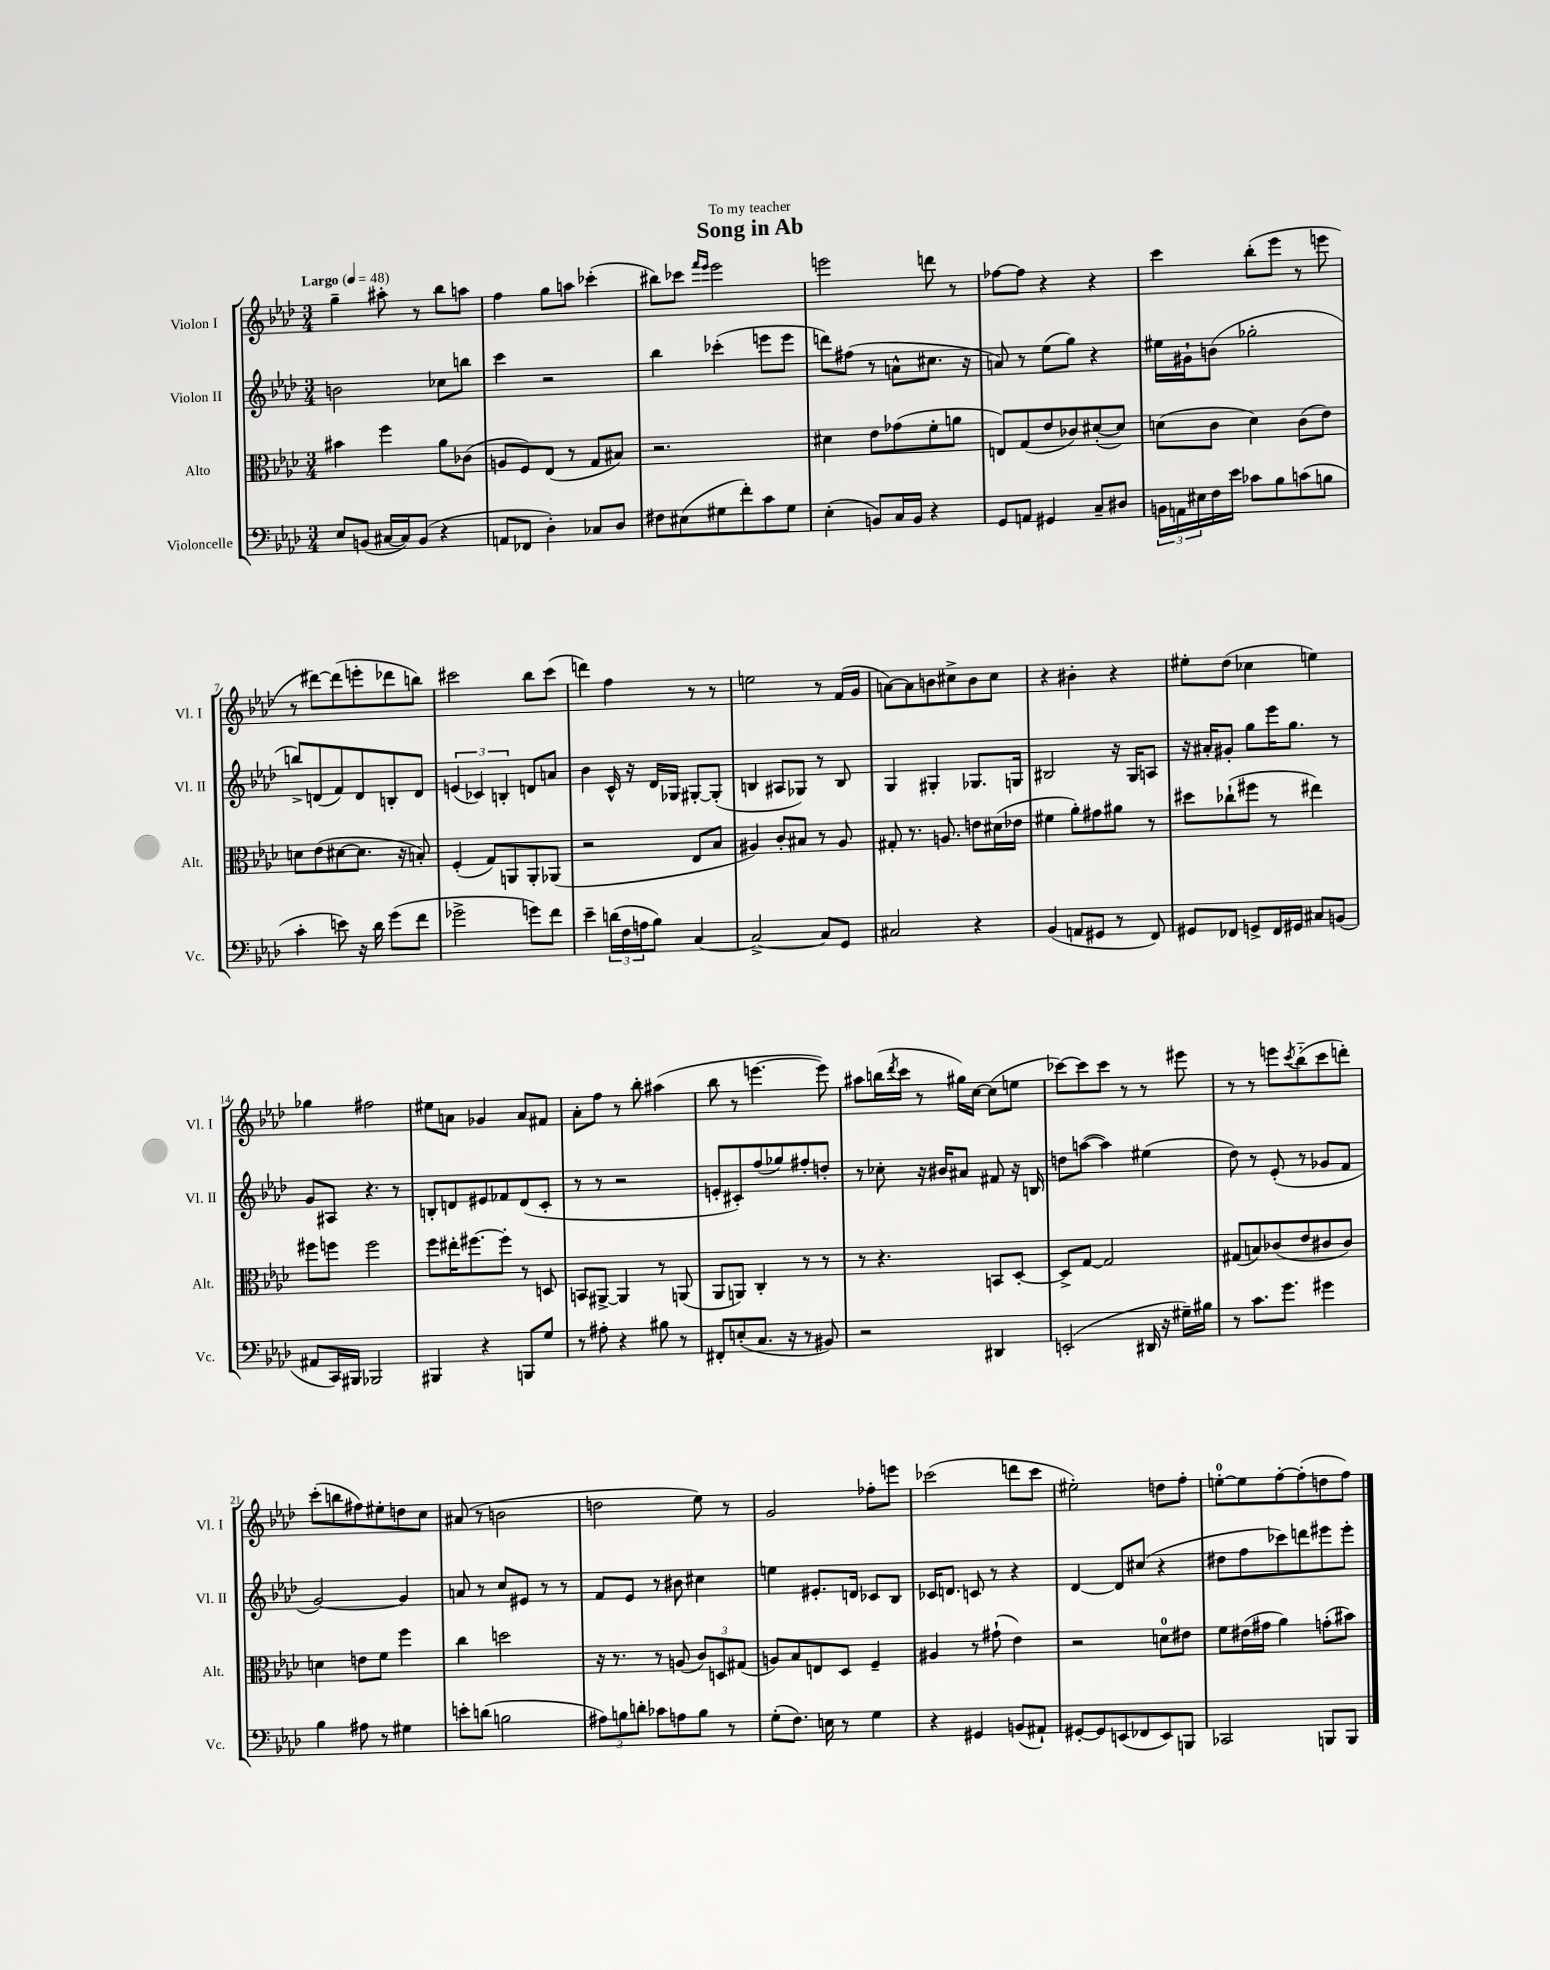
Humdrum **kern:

**kern	**kern	**kern	**kern
*part4	*part3	*part2	*part1
*staff4	*staff3	*staff2	*staff1
*I"Violoncelle	*I"Alto	*I"Violon II	*I"Violon I
*I'Vc.	*I'Alt.	*I'Vl. II	*I'Vl. I
*clefF4	*clefC3	*clefG2	*clefG2
*k[b-e-a-d-]	*k[b-e-a-d-]	*k[b-e-a-d-]	*k[b-e-a-d-]
*M3/4	*M3/4	*M3/4	*M3/4
*MM48	*MM48	*MM48	*MM48
=1	=1	=1	=1
!	!	!	!LO:TX:a:B:t=Largo
8E-/L	4b#X\	2bn\	4gg~\
(8BBn/J	.	.	.
[16C#X/LL	4ff\	.	8aa#X'\
16C#/J])	.	.	.
(8BB/J	.	.	8r
4r	8a-\L	8cc-X\L	8bb-\L
.	(8c-X\J	8bbn\J	8aan\J
=2	=2	=2	=2
8AAn/L	8An/L	4ccc\	4ff\
8FF-X/J	8F/)	.	.
4D-'\)	(8E-/J	2r	8gg\L
.	8r	.	8aan\J
8C-X/L	8G/L	.	(4ccc-X'\
8D-/J	8B#X/J)	.	.
=3	=3	=3	=3
8F#X\L	2.r	4bb-\	8bb#X\L)
(8E#X\	.	.	8ccc-X\J
.	.	.	16qqfff/LL
.	.	.	16qqeee-/JJ
8G#X\	.	(4ccc-X'\	2eee-\
8f'\)	.	.	.
8c\	.	8eeen\L	.
8G#\J	.	8eee\J	.
=4	=4	=4	=4
(4E-'\	4d#X\	8dddn\L)	2eeen\
.	.	(8ff#X\J	.
8BBn/L)	8e-\L	8r	.
16C/L	(8g-X\	8an^^\L	.
16BB/JJ	.	.	.
4r	8f'\	8.cc#X\J	8dddn\
.	8an\J	.	8r
.	.	16r	.
=5	=5	=5	=5
8GG/L	8En/L)	8an/)	[8ff-X\L
8AAn/J	(8G/	8r	8ff-\J]
4GG#X/	8e-/	(8ee-\L	4r
.	8c-X/)	8gg\J)	.
8C~/L	([8d#X'/	4r	4r
8D#X/J	8d#/J])	.	.
=6	=6	=6	=6
24BBn\LL	(8dn\L	16ee#X\LL	4ccc\
24AAn\	.	.	.
.	.	16g#X`\J	.
24E#X\	.	.	.
16F\	8c\J	(8bn\J	.
16e-\JJ	.	.	.
8c-X\L	4d\)	2gg-X'\	(8bb-'\L
8B-\	.	.	8eee-\J
(8cn\	(8c\L	.	8r
8Bn\J	8e-\J)	.	8eeen\
!!LO:LB:g=z
=7	=7	=7	=7
4c'\	8dn\L	8bbn^/L)	8r
.	(8e-\	(8dn/	[8ddd#X\L)
8en\)	[8d#X\	8f/)	(8ddd#\]
16r	8.d#\J]	8d/	8eeen'\
16d-\	.	.	.
(8g\L	.	8Bn'/	8ddd-X\
.	16r	.	.
8f\J	8Bn'/)	8d/J	8bbn\J)
=8	=8	=8	=8
2g-X^\	(4F'/	(6en/	2ccc#X\
.	.	6c-X/)	.
.	8G/L)	.	.
.	.	6Bn'/	.
.	8AAn/	.	.
8gn\L)	8AA'/	8dn/L	8bb-\L
8f\J	(8AA-X/J	8an/J	(8ccc#\J
=9	=9	=9	=9
4e-~\	2r	4b-\	4dddn\)
(24dn\LL	.	16c^^/	4ff\
24F\	.	.	.
.	.	16r	.
24An\J	.	.	.
8B-\J)	.	16d-/LL	.
.	.	16G-X/JJ	.
[4C/	8E-/L	[8G#X'/L	8r
.	8B-/J	(8G#'/J]	8r
=10	=10	=10	=10
2C^/_	4A#X/)	4Bn/	2een\
.	8c'/L	8A#X/L	.
.	8B#X/J	8G-X/J)	.
8C/L]	8r	8r	8r
8GG/J	8A#/	8B/	(16f/LL
.	.	.	16g/JJ
=11	=11	=11	=11
2C#X/	8G#X'/	4G/	[8an\L)
.	8.r	.	8a\]
.	.	4G#X'/	8bn\
.	8.An/	.	.
.	.	.	8cc#X^\
4r	8en\L	8.G-X/L	8b\
.	(16d#X\L	.	8cc#\J
.	16e-X\JJ	16Gn/Jk	.
=12	=12	=12	=12
(4BB-/	4f#X\	2B#X/	4r
8AAn/L	8a-'\L)	.	4b#X'\
8GG#X/J	8g#X\	.	.
8r	8a#X\J	16r	4r
.	.	16G/KL	.
8FF/)	8r	8An/J	.
=13	=13	=13	=13
8GG#X/L	8dd#X\L	16r	8ee#X'\L
.	.	16a#X'/KL	.
8FF-X/J	(8cc-X`\	8g#X'/J	(8dd-\J
8GGn^/L	8ff#X\J	8gg\L	4cc-X\
16FF-/L	8r	16eee-\K	.
16GG#X/JJ	.	8.gg\J	.
8C#X/L	4ee#X\)	.	4een\)
(8BBn/J	.	8r	.
!!LO:LB:g=z
=14	=14	=14	=14
8AA#X/L	8ff#X\L	8g/L	4gg-X\
16CC/L)	8ffn\J	8A#X/J	.
16BBB#X/JJ	.	.	.
2BBB-X/	2ff\	4.r	2ff#X\
.	.	8r	.
=15	=15	=15	=15
4BBB#X/	8ff\L	8Bn'/L	8ee#X\L
.	16ee#X'\K	8dn/	8an\J
.	[8.ff#X\	.	.
4r	.	8e#X/	4g-X/
.	8ff#'\J]	8f-X/	.
8BBBn/L	8r	(8d/	8a/L
8G/J	8Dn/	8c'/J	8f#X/J
=16	=16	=16	=16
8r	8BBn/L	8r	8a-'\L
8A#X'\	[8AA#X^/J	8r	8ff\J
4r	4AA#/]	2r	8r
.	.	.	8bb-'\
8B#X\	8r	.	(4aa#X\
8r	(8AAn/	.	.
=17	=17	=17	=17
8FF#X'/L	8AA-/L	8en'/L	8bb-\
(8En'/	8AAn/J)	8c#X'/)	8r
8.C/J	4C'/	(8ff/	[4.eeen\
.	.	8gg-X/)	.
16r	.	.	.
8r	8r	8ff#X'/	.
8BB#X/)	8r	8ddn'/J	8eee\])
=18	=18	=18	=18
2r	8r	8r	8aa#X\L
.	4.r	8cc-X'\	(16bbn\L
.	.	.	8qddd-/
.	.	.	16ccc\JJ
.	.	16r	8r
.	.	16b#X/KL	.
.	.	8a#X/J	16gg#X\LL)
.	.	.	[16cc\JJ
4DD#X/	8BBn/L	8f#X/	(8cc\L]
.	[8D-'/J	16r	8een\J
.	.	16Bn/	.
=19	=19	=19	=19
(2EEn'/	8D-^/L]	8ddn\L	[8ccc-X\L)
.	[8G/J	([8aan\J	8ccc-\]
.	2G/]	4aa\])	8ccc-\J
.	.	.	8r
16DD#X/	.	(4ee#X\	8r
16r	.	.	.
16G#X~\LL)	.	.	8eee#X\
16B#X\JJ	.	.	.
=20	=20	=20	=20
8r	(8G#X/L	8dd-\)	8r
8.c\L	8Bn/)	8r	8r
.	(8c-X/	(8e-'/	8eeen\L
8.g\J	.	.	.
.	.	.	8qccc/
.	8e-/	8r	(8bb-\
4g#X\	8c#X/	8g-X/L	8ccc\
.	8c#/J)	8f/J	8dddn'\J)
!!LO:LB:g=z
=21	=21	=21	=21
4B-\	4dn\	[2g/)	(8ccc'\L
.	.	.	8bbn\
8A#X\	8en\L	.	8ff#X\)
8r	8f\J	.	8ee#X'\
4G#X\	4ff\	4g/]	8ddn\
.	.	.	8cc\J
=22	=22	=22	=22
8en'\L	4cc\	8an/	(8a#X/
(8dn\J	.	8r	8r
2Bn\	2ddn\	8cc/L	2bn\
.	.	8e#X/J	.
.	.	8r	.
.	.	8r	.
=23	=23	=23	=23
12A#X\L)	16r	8f/L	2ddn\
.	8.r	.	.
12Bn\	.	.	.
.	.	8e-/J	.
12dn'\J	.	.	.
8c-X\L	8r	8r	.
8An\	(8An/	8b#X\	.
8B\J	12c/L)	4cc#X\	8ee-\)
.	12Dn/	.	.
8r	.	.	8r
.	(12G#X/J	.	.
=24	=24	=24	=24
(8G'\L	8An/L)	4een\	2g/
8.F\J)	8B-/	.	.
.	8En/	8.e#X'/L	.
16En\	.	.	.
8r	8D-/J	.	.
.	.	16dn/Jk	.
4G\	4F~/	8c-X/L	8ff-X'\L
.	.	8B-/J	8eeen\J
=25	=25	=25	=25
4r	4A#X/	16c-X/KL	(2ccc-X\
.	.	8.dn/J	.
4GG#X/	8r	8cn/	.
.	(8g#X`\	8r	.
(8BBn/L	4e-\)	4r	8dddn\L
8AA#X`/J)	.	.	8ccc-\J
=26	=26	=26	=26
[8GG#X'/L	2r	[4d-/	2ee#X'\)
8GG#/]	.	.	.
(8EEn/	.	8d-/L]	.
8FF-X/	.	(8cc#X/J	.
8EE/)	8dn\L	4r	8ddn\L
8BBBn/J	8e#X\J	.	8ff'\J
=27	=27	=27	=27
2CC-X/	8f\L	8dd#X\L	[8een'\L
.	(16e#X\L	8ff\	8ee\]
.	16g#X\JJ	.	.
.	4a-\)	8ccc-X\)	[8ff'\
.	.	8dddn\	(8ff'\]
8BBBn/L	(8gn'\L	8eee#X\	8ddn\
8BBB/J	8b#X\J)	8eee#'\J	8ff\J)
==	==	==	==
*-	*-	*-	*-
